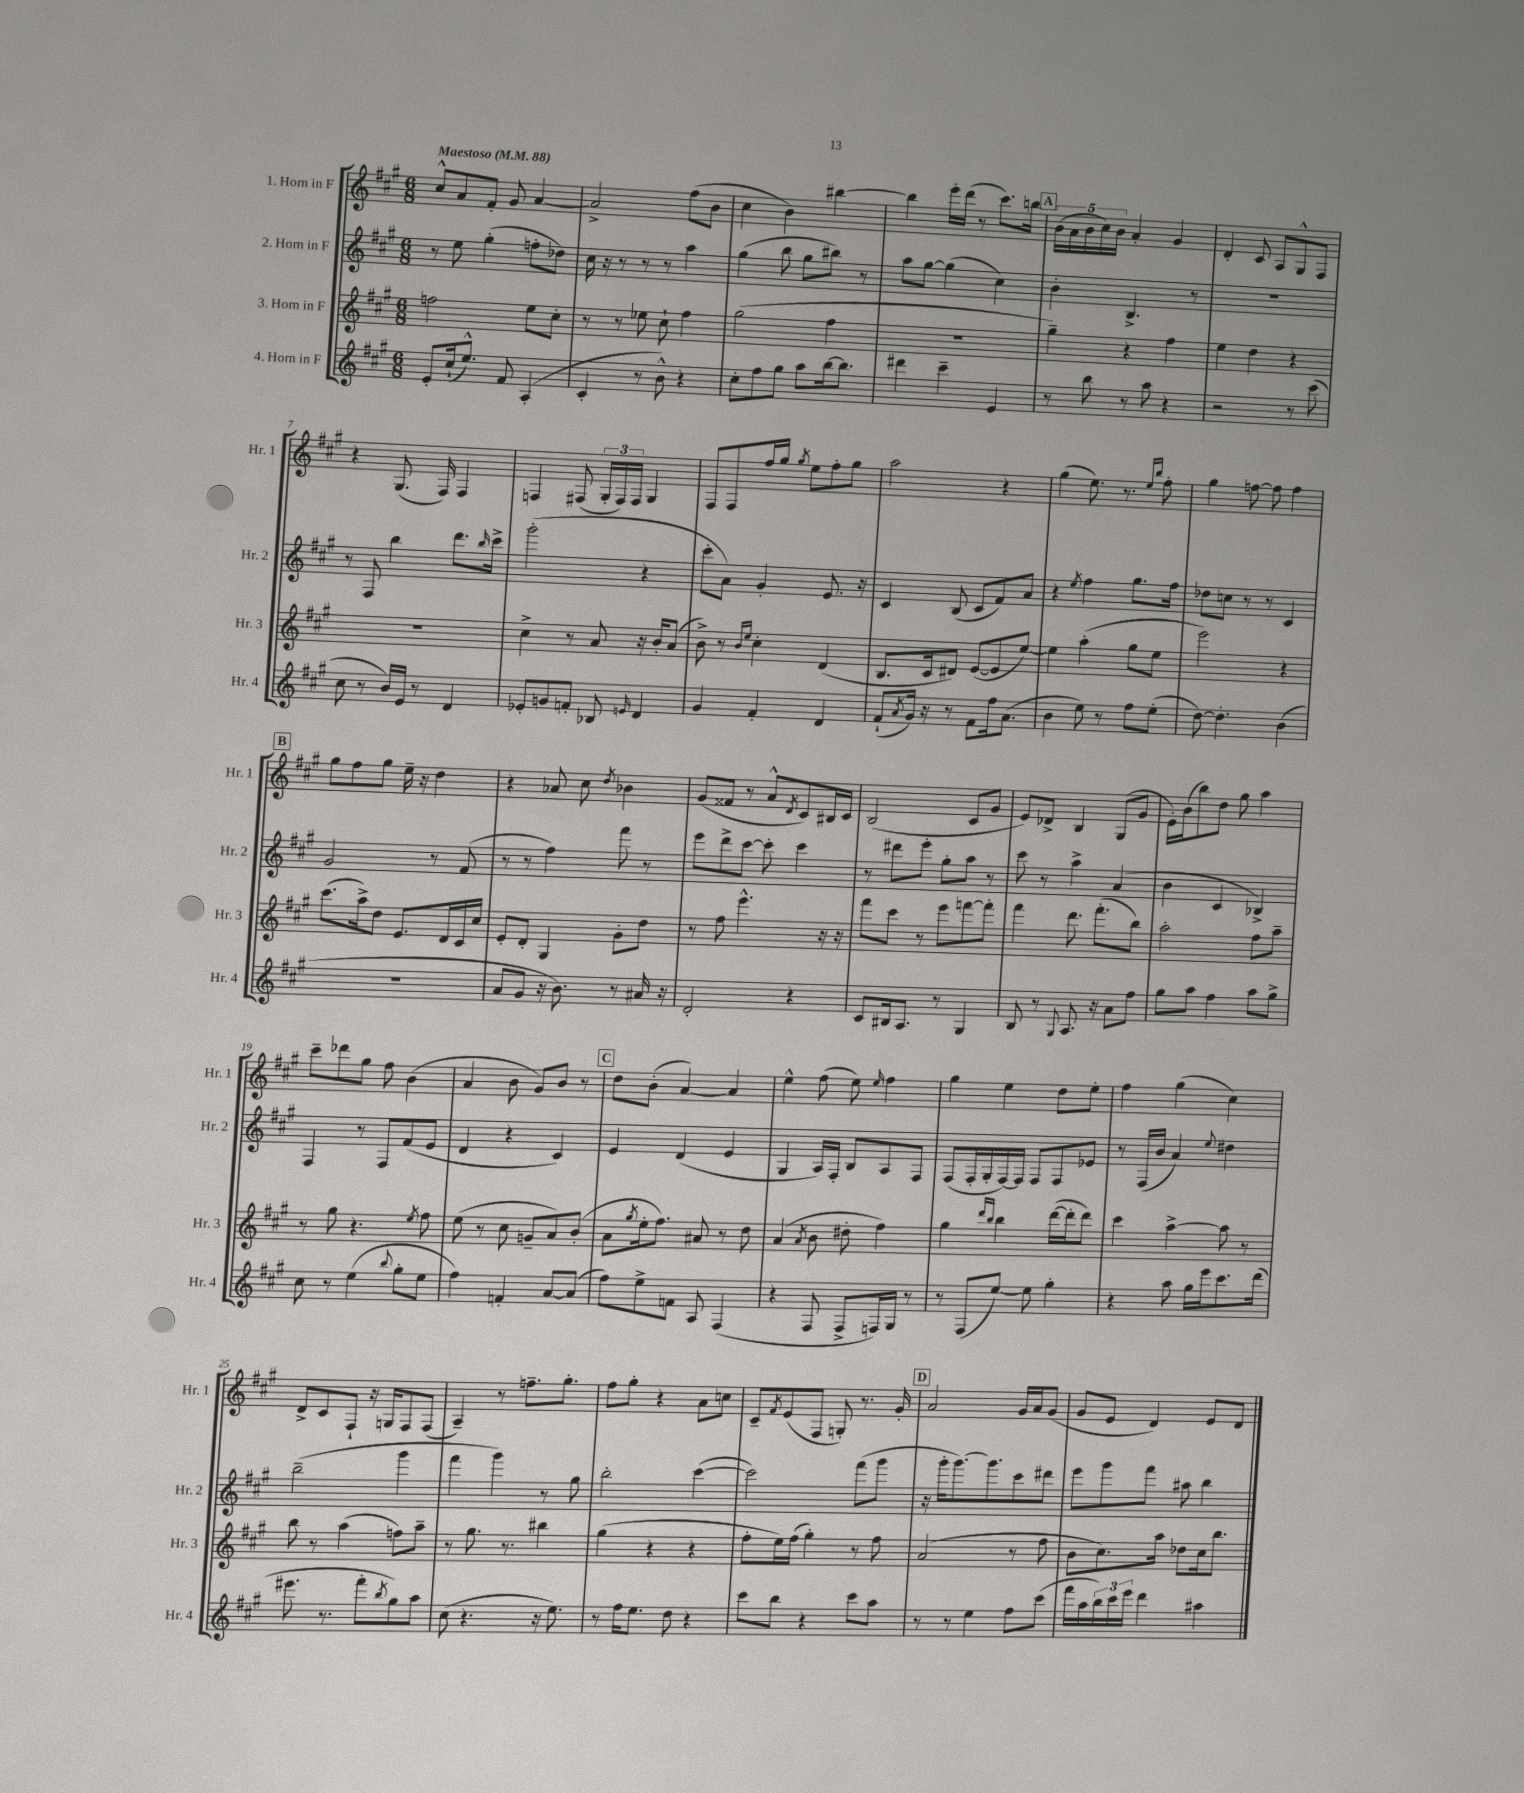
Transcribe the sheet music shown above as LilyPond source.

<<
\new StaffGroup <<
\new Staff = "s0" \with { instrumentName = "1. Horn in F" shortInstrumentName = "Hr. 1" } {
    \clef treble \key a \major \numericTimeSignature \time 6/8 \tempo "Maestoso" 4 = 88
    cis''8-^ a'8 fis'8-. gis'8 a'4~ |
    a'2-> fis''8( b'8 |
    cis''4 b'4) bis''4~ |
    bis''4 e'''16-. d'''16( r8 cis'''8.) b''16 |
    \mark \markup { \box "A" } \tuplet 5/4 { b'16( a'16 b'16 cis''16) b'16 } a'4-. gis'4 |
    d'4-. cis'8 a8 gis8-^ fis8 |
    r4 gis8.( fis16) fis4 |
    f4 fis8( \tuplet 3/2 { gis16-. fis16) fis16 } gis4 |
    fis8 fis8 fis''16 gis''16 \acciaccatura { gis''8 } e''8 fis''8-. gis''8 |
    a''2 r4 |
    gis''4( e''8.) r8. \grace { e''16 b''16 } fis''8-. |
    gis''4 f''8~ f''8 f''4 |
    \mark \markup { \box "B" } gis''8 fis''8 gis''8 e''16-- r16 d''4 |
    r4 aes'8 cis''8 \acciaccatura { d''8 } bes'4 |
    gis'8( fisis'8 r8 a'8-^ \acciaccatura { d'8 } cis'8) bis16 cis'16 |
    b2( cis'8 gis'8 |
    e'8) des'8-> b4 gis8( gis'8 |
    e'16-.) b'16( b''8) d''8 gis''8 a''4 |
    cis'''8-- des'''8 gis''8 fis''8 b'4( |
    a'4 b'8 gis'8) b'8 r8 |
    \mark \markup { \box "C" } d''8 b'8-.( a'4~) a'4 |
    e''4-^ fis''8( e''8) \grace { e''16 } fis''4 |
    gis''4 e''4 d''8 e''8-. |
    fis''4 gis''4( cis''4) |
    d'8-> cis'8 fis8-! r16 g16 fis8 fis8( |
    a4--) r8 f''8.-- gis''8.-. |
    fis''8 gis''8-. r4 a'8 c''8 |
    cis'8-- \acciaccatura { fis'8 } e'8( fis8 g8-.) r8. gis'16-. |
    \mark \markup { \box "D" } a'2 gis'16 a'16 gis'8( |
    gis'8 e'8 d'4) e'8 d'8 \bar "|." |
}
\new Staff = "s1" \with { instrumentName = "2. Horn in F" shortInstrumentName = "Hr. 2" } {
    \clef treble \key a \major \numericTimeSignature \time 6/8
    r8 e''8 gis''4-.( f''8-. des''8) |
    cis''16 r16 r8 r8 r8 a''4 |
    gis''4( b''8 gis''8 bis''8) r8 |
    a''8 gis''8~ gis''4( cis''4) |
    \mark \markup { \box "A" } b'4-. b4.-> r8 |
    R2. |
    r8 fis8 b''4 d'''8. \grace { b''16 } cis'''16-> |
    gis'''2-.( r4 |
    cis'''8-. a'8) gis'4-. e'8. r16 |
    cis'4 b8( cis'8 fis'8) a'8 |
    r4 \acciaccatura { e''8 } fis''4 gis''8. fis''16 |
    des''8 c''8 r8 r8 cis'4 |
    \mark \markup { \box "B" } gis'2 r8 fis'8( |
    r8 r8 fis''4) fis'''8 r8 |
    e'''8 d'''8-> cis'''8~ cis'''8-. cis'''4 |
    r8 dis'''8 e'''8-. gis''8-. a''8 r8 |
    cis'''8 r8 a''4-> a'4( |
    b'4 cis'4 bes4->) |
    fis4 r8 fis8 fis'8( e'8 |
    d'4 r4 cis'4) |
    \mark \markup { \box "C" } e'4 d'4( e'4 |
    gis4 a16) fis16-. b8 a8 fis8 |
    fis8( fis16-. gis16-. fis16~) fis16 fis8 fis8 ees'8 |
    r8 fis16( b'16 a'4) \appoggiatura { e''8 } dis''4 |
    b''2--( gis'''4 |
    fis'''4 gis'''4) r8 gis''8 |
    b''2-. cis'''4~( |
    cis'''2) fis'''8( gis'''8 |
    \mark \markup { \box "D" } r16 gis'''16-. gis'''8.~) gis'''8. cis'''8 dis'''8 |
    e'''8 gis'''8 fis'''8 ais''8 b''4 \bar "|." |
}
\new Staff = "s2" \with { instrumentName = "3. Horn in F" shortInstrumentName = "Hr. 3" } {
    \clef treble \key a \major \numericTimeSignature \time 6/8
    f''2 e''8 cis''8-. |
    r8 r8 ees''8 cis''8-! fis''4 |
    gis''2( fis''4 |
    R2. |
    \mark \markup { \box "A" } gis''4--) r4 fis''4 |
    e''4 d''4 r4 |
    r2. |
    cis''4-> r8 a'8 r16 b'16-. a'8( |
    b'8->) r8 \grace { b'16 e''16 } cis''4-. d'4( |
    b8. cis'16 dis'8) e'8~( e'8 e''8~) |
    e''4 a''4-.( gis''8 e''8 |
    e'''2) r4 |
    \mark \markup { \box "B" } cis'''8.( a''16->) d''8 e'8. d'16 cis'16 cis''16 |
    e'8-. d'8-. gis4 gis'8-. d''8 |
    r8 fis''8 e'''4.-^ r16 r16 |
    fis'''8 cis'''8 r8 e'''8 f'''8~ f'''8-. |
    fis'''4 d'''8. fis'''8.-.( b''8) |
    a''2-. fis''8 a''8-- |
    r8 gis''8 r4. \acciaccatura { e''8 } fis''8 |
    e''8( r8 cis''8 g'8-- a'8) b'8-.( |
    \mark \markup { \box "C" } a'8 \acciaccatura { gis''8 } e''16-. fis''8.) ais'8 r8 d''8 |
    a'4( \acciaccatura { a'8 } b'8 dis''8-. fis''4) |
    gis''4 \grace { d'''16 b''16 } b''4 d'''16~( d'''16-. d'''8) |
    cis'''4 a''4~-> a''8 r8 |
    b''8 r8 a''4( f''8) a''8-- |
    r8 gis''8. r8. bis''4 |
    gis''4( r4 r4 |
    fis''8-. e''16) fis''16( gis''4-.) r8 fis''8 |
    \mark \markup { \box "D" } a'2( r8 fis''8 |
    b'8 cis''8.) a''16 des''8 cis''16 b''8. \bar "|." |
}
\new Staff = "s3" \with { instrumentName = "4. Horn in F" shortInstrumentName = "Hr. 4" } {
    \clef treble \key a \major \numericTimeSignature \time 6/8
    e'8-. cis''16-!( e''8.-^) fis'8 a4-.( |
    cis'4-. r8 b'8-^) r4 |
    cis''8-. fis''8 gis''8 a''8 b''16~ b''8. |
    dis'''4 cis'''4-- e'4 |
    \mark \markup { \box "A" } r8 b''8 r8 a''8 r4 |
    r2 r8 cis'''8( |
    cis''8 r8 b'16) e'16 r8 d'4 |
    ees'8-. g'8 f'8-. bes8 \grace { e'16 } d'4 |
    gis'4 fis'4-. d'4 |
    fis'8-!( \acciaccatura { a'8 } gis'16) r16 r8 fis'8 fis''16 a'8.( |
    b'4 e''8) r8 fis''8 e''8-.( |
    d''8~) d''4.-. b'4( |
    \mark \markup { \box "B" } R2. |
    a'8 gis'8 r16 b'8.) r8 ais'16 r16 |
    d'2-. r4 |
    cis'8 bis16 a8. r8 gis4 |
    b8 r8 \appoggiatura { gis8 } a8. r16 a'8 fis''8 |
    gis''8 a''8 fis''4 a''8 gis''8-> |
    cis''8 r8 e''4( \appoggiatura { b''8 } gis''8-. e''8 |
    fis''4) f'4-. a'8~ a'8( |
    \mark \markup { \box "C" } fis''8) e''8-> f'8 a8 fis4( |
    r4 fis8 fis8-> f16) gis16 r8 |
    r8 fis8( e''8~) e''8 gis''4-. |
    r4 a''8 gis''16 e'''16 cis'''8. d'''16( |
    eis'''8. r8. fis'''8-. \acciaccatura { b''8 } gis''8) a''8 |
    cis''8( r4. r16 e''8.) |
    r8 fis''16 e''8. d''8 r4 |
    cis'''8 b''8 r4 cis'''8 a''8 |
    \mark \markup { \box "D" } r8 r8 e''4 fis''8 cis'''8( |
    fis'''16 a''16 \tuplet 3/2 { b''16) cis'''16 e'''16 } d'''4 ais''4 \bar "|." |
}
>>
>>
